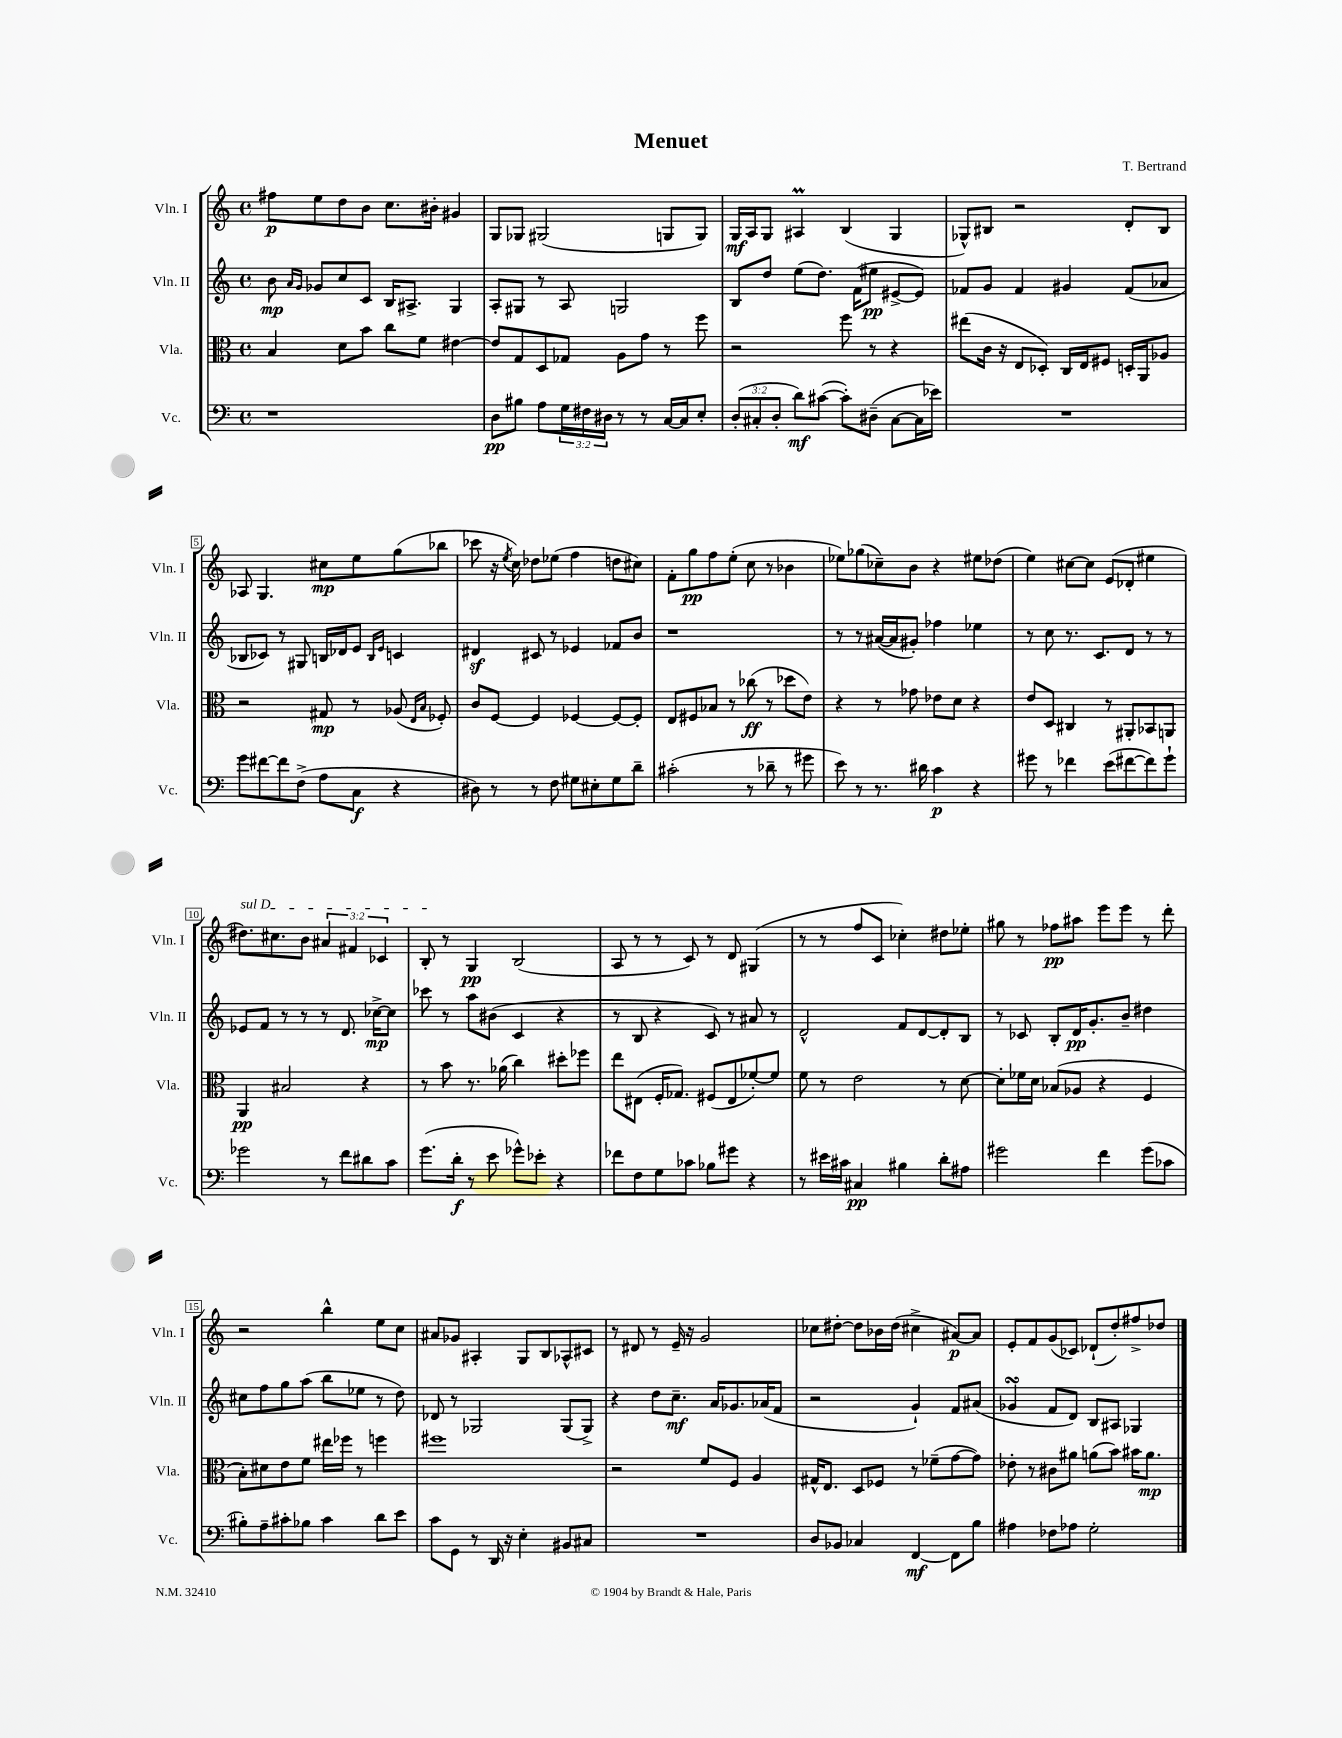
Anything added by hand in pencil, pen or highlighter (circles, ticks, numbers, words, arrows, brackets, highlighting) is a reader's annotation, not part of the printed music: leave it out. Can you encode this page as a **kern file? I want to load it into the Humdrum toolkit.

**kern	**kern	**kern	**kern
*staff4	*staff3	*staff2	*staff1
*clefF4	*clefC3	*clefG2	*clefG2
*k[]	*k[]	*k[]	*k[]
*M4/4	*M4/4	*M4/4	*M4/4
*met(c)	*met(c)	*met(c)	*met(c)
1r	4B	8b	8ff#
.	.	16qqa	.
.	.	16qqg	.
.	.	8g-	8ee
.	8d	8cc	8dd
.	8b	8c	8b
.	8cc	16B	8.cc
.	.	8.A#^	.
.	8f	.	.
.	.	.	16b#'
.	[4e#	4G	4g#
=	=	=	=
8D	8e#]	8A'	8G
8B#	8G	8G#	8G-
8A	8D	8r	(2G#
24G	8G-	8A	.
24F#	.	.	.
24D#	.	.	.
8r	8A	2G	.
8r	8g	.	.
[16C	8r	.	8G
16C]	.	.	.
8E'	8ff	.	8G)
=	=	=	=
(12D'	2r	8B	16G
.	.	.	16A
12C#'	.	.	.
.	.	8dd	8G
12D'	.	.	.
8d)	.	(8ee	4A#
([8c#	.	8.dd)	.
8c#'])	8ff	.	(4B
.	.	(16f	.
(8D#~	8r	8ee#	.
[8C#	4r	[8e#^	4G
16C#]	.	8e#])	.
16e-)	.	.	.
=	=	=	=
1r	(8ee#	8f-	8G-^^)
.	16c	8g	8B#
.	16r	.	.
.	8E	4f-	2r
.	8D-')	.	.
.	16C	4g#	.
.	16E	.	.
.	8F#	.	.
.	16D'	(8f-	8d'
.	16AA	.	.
.	8A-	8a-	8B#
=	=	=	=
8g	2r	8B-	8A-
[8f#	.	8c-)	4.G
8f#]	.	8r	.
(8F^	.	8G#	.
8A	8G#	16B	8cc#
.	.	16d-	.
8C	8r	8e	8ee
.	.	16qqB	.
.	.	16qqe	.
4r	(8A-	4c	(8gg
.	16qqE	.	.
.	16qqB	.	.
.	8F-')	.	8bb-
=	=	=	=
8D#)	8c	4d#	8ccc-
8r	[8F	.	16r
.	.	.	8qee
.	.	.	16cc)
8r	4F]	8c#	8dd-
8F	.	8r	(8ee-
8G#	[4F-	4e-	4ff
8E#'	.	.	.
8G#	8F-_	8f-	8dd
8d~	8F-']	8b	8cc#)
=	=	=	=
(2c#'	8E	1r	8f'
.	8F#	.	8gg
.	8B-	.	8ff
.	8r	.	(8ee'
8r	(8cc-	.	8cc
8d-~	8r	.	8r
8r	8dd-	.	4b-
8g#	8e)	.	.
=	=	=	=
8e)	4r	8r	8ee-)
8r	.	8r	(8gg-
8.r	8r	([16a#	8cc-~)
.	.	16a#]	.
.	8g-	8g#')	8b
16d#	.	.	.
4c	8e-	4ff-	4r
.	8d	.	.
4r	4r	4ee-	8ee#
.	.	.	(8dd-
=	=	=	=
8g#	8e	8r	4ee)
8r	8D	8cc	.
4f-	4C#	8.r	[8cc#
.	.	.	8cc#]
.	.	8.c	.
(8e	8r	.	(8e
[8f#	8AA#'	8d	8d-'
8f#])	8BB-	8r	4ee#
8g#`	8AA	8r	.
=	=	=	=
2g-	4AA	8e-	8.dd#)
.	.	8f	.
.	.	.	8.cc#
.	2B#	8r	.
.	.	8r	8b
8r	.	8r	6a#
8f	.	8.d	.
.	.	.	6f#
8d#	4r	.	.
.	.	[16cc-^	.
.	.	.	6c-
8c	.	8cc-]	.
=	=	=	=
(8.g	8r	8ccc-	8B'
.	8b	8r	8r
16d'	.	.	.
8r	8.r	8aa	4G
8e	.	(8b#	.
.	(16a-	.	.
8g-^^)	4cc)	4c	(2B
8e-'	.	.	.
4r	8dd#'	4r	.
.	8ff-	.	.
=	=	=	=
8f-	8ee	8r	8A
8F	(8E#	8B	8r
8G	16F'	4r	8r
.	8.G-)	.	.
8c-	.	.	8c)
8B-	(8F#	8c)	8r
8g#	8E#	8r	8d
4r	[8f-')	8a#	(4G#
.	8f-]	8r	.
=	=	=	=
8r	8f	2d^^	8r
16e#	8r	.	8r
16c#	.	.	.
4C#	2e	.	8ff
.	.	.	8c
4B#	.	8f	4cc-')
.	.	[8d	.
8d'	8r	8d']	8dd#
8A#	[8d	8B	8ee-'
=	=	=	=
2g#	8d']	8r	8gg#
.	16f-	8c-	8r
.	16d	.	.
.	(8B-	8B'	8ff-
.	8A-	16d	8aa#
.	.	8.g'	.
4f	4r	.	8eee
.	.	8b~	8eee
(8g#	4F	4dd#	8r
8c-	.	.	8ddd'
=	=	=	=
8B#')	8B')	8cc#	2r
8A~	8d#	8ff	.
8c#'	8e	8gg	.
8B-	8f	(8aa	.
4c#	16ee#	8bb	4bb^^
.	16ff-	.	.
.	8r	8ee-	.
8d	4ff	8r	8ee
8e	.	8dd)	8cc
=	=	=	=
8c	1ff#	8d-	8a#
8GG	.	8r	8g-
8r	.	2G-	4A#'
16DD	.	.	.
16r	.	.	.
4E'	.	.	8G
.	.	.	8B
8BB#	.	(8G-	8A-^^
8C#	.	8G-^)	8c#
=	=	=	=
1r	2r	4r	8r
.	.	.	8d#
.	.	8dd	8r
.	.	8.cc~	16e~
.	.	.	16r
.	8f	.	2g
.	.	16a	.
.	8F	8.g-	.
.	4A	.	.
.	.	(16a-	.
.	.	8f	.
=	=	=	=
8D	16G#^^	2r	8cc-
.	8.E	.	.
8BB-	.	.	[8dd#'
4C-	8D	.	8dd#]
.	8F-	.	16b-
.	.	.	(16dd#
[4FF	8r	4g`)	4cc#^
.	(8f-~	.	.
8FF]	[8g	8f	[8a#)
8B	8g])	(8a#	8a#]
=	=	=	=
4A#	8e-'	4g-	8e'
.	8r	.	8f
8F-	8c#	8f	(8g
8A-	8a#	8d)	8c-)
2G'	(8a	8B	(8d-`
.	8b)	8A#	8dd')
.	16b#	4G-	8ff#^
.	8.a	.	.
.	.	.	8dd-
==	==	==	==
*-	*-	*-	*-
